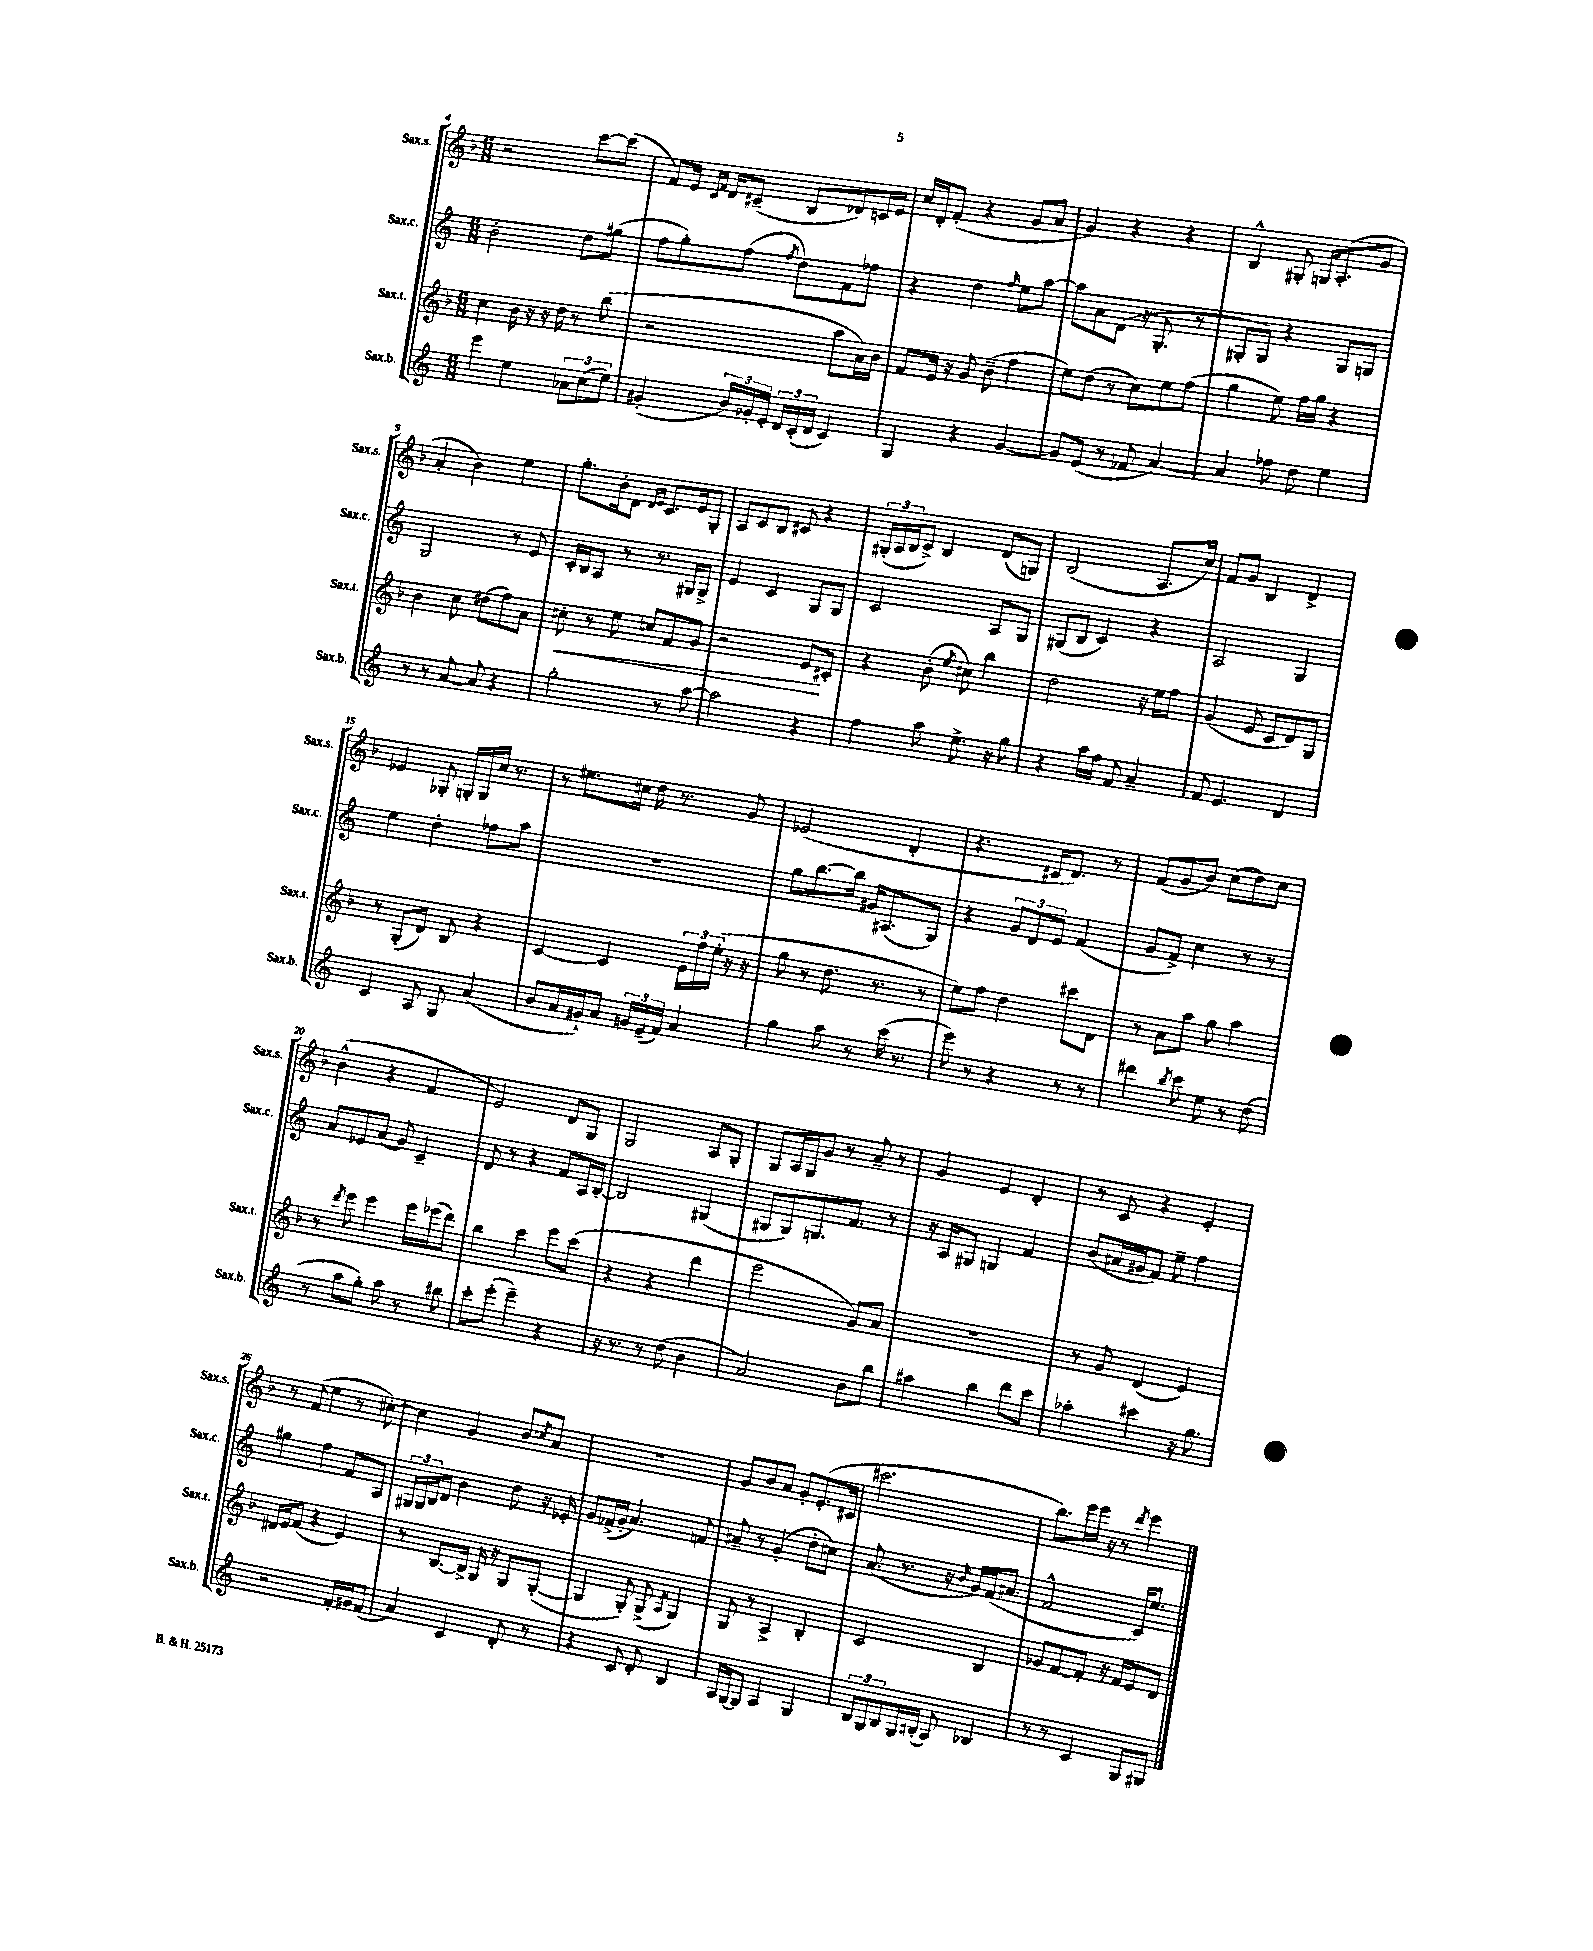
<<
\new StaffGroup <<
\new Staff = "s0" \with { instrumentName = "Sax.s." shortInstrumentName = "Sax.s." } {
    \clef treble \key f \major \numericTimeSignature \time 6/8
    r2 c'''8~ c'''8( |
    f'8) e'16 \grace { c'16 f'16 } d'16 cis'8--( bes8 des'8) c'16 e'16 |
    c''16 d'16-. f'8-.( r4 g'8 a'8 |
    g'4) r4 r4 |
    bes4-^ gis8-. g16 a8.-.( g'8 |
    a'4-. bes'4) e''4 |
    g''8.-. bes'16-. d'8 \grace { d'16 e'16 } c'8. e'16 g8-. |
    a8 c'8 bes8 cis'8 r4 |
    \tuplet 3/2 { gis16-.( a16 bes16 } c'8->) bes4 d'8( g8) |
    bes2( a8. c''16) |
    f'8 g'8 bes4 d'4-> |
    ees'4 ges8-. g16-. g16 c''16 r8. |
    r8 eis''8. cis''16 d''16 r8. g'8 |
    ees'2( d'4-. |
    r4. cis'16 d'8.) r8 |
    f'8( g'8 bes'8) c''8( d''8) c''8 |
    bes'4-^( r4 f'4 |
    e'2) d'8 g8 |
    g2 a8 g8-. |
    g8 a16 g16 g'8 r8 a'8-- r8 |
    g'4 e'4 d'4-. |
    r8 c'8 r4 e'4-. |
    r8 f'8( e''4 r8 cis''8~-.) |
    cis''4 g'4 bes'8 \acciaccatura { c''8 } a'8 |
    R2. |
    g'8 bes'8 a'8 g'8-. e'8.-.( cis'16 |
    cis'''2. |
    bes''8.) e'''16 e'''16 r16 r8 \acciaccatura { d'''8 } e'''4 \bar "|." |
}
\new Staff = "s1" \with { instrumentName = "Sax.c." shortInstrumentName = "Sax.c." } {
    \clef treble \key c \major \numericTimeSignature \time 6/8
    b'2-. d''8 gis''8( |
    f''8 g''8-.) f''8( \acciaccatura { f''8 } d''8) f'8 fes''8 |
    r4 d''4 \grace { f''16 } e''8 a''8~ |
    a''8 a'8 d'8( r16 g8.-. r8 |
    gis8-. gis8) r4 gis8 g8 |
    g2 r8 e'8 |
    c'16-. b16 a8 r8 r8. gis16 gis8-> |
    e'4 c'4 g8 g8 |
    c'2 a8 g8 |
    gis8( b8 c'4) r4 |
    a2 g4 |
    e''4 d''4-. fes''8 a''8 |
    R2. |
    g''8 b''8.~ b''16 gis'16 ais8.( g8) |
    r4 \tuplet 3/2 { g'8 d'8 e'8 } f'4( |
    g'8 f'8->) c''4 r8 r8 |
    a'8 ees'8 a'8( g'8) c'4-- |
    d'8 r8 r4 f'8 a16 b16~-. |
    b2 gis4( |
    gis8 gis8) g8. f'8. r8 |
    r16 a16 gis8 g4 f'4 |
    b'8( ais'16 gis'16 f'8) e''8-- f''4 |
    gis''4 f''4 f'8 a8 |
    \tuplet 3/2 { gis16 gis16 b16 } d'8 b'4 d''8 r16 ees'16-. |
    g'8 fes'16->( g'16-. a'4.) f'8 |
    ais'8-- r8 g'4-.( d''8-. cis''8) |
    a'8.( r8. r16 \grace { b'16 } g'16) f'16( ais'8. |
    f'2-^ c'16) e''8. \bar "|." |
}
\new Staff = "s2" \with { instrumentName = "Sax.t." shortInstrumentName = "Sax.t." } {
    \clef treble \key f \major \numericTimeSignature \time 6/8
    c''4 bes'16 r16 r16 d''16 r8 bes''8( |
    r2 a''8 a'16) bes'16 |
    f'8 e'16 r16 g'8 bes'8--( f''4 |
    e''8) d''8( r8 c''8) e''8 f''8( |
    g''4 e''8) f''16 g''16 r4 |
    bes'4 c''8 dis''8( f''8) a'8 |
    cis''8-.\< r8 e''8 c''8 f'8 g'8 |
    r2 e'8\! cis'8-. |
    r4 bes'8-.( \acciaccatura { e''8 } cis''8) bes''4 |
    d''2 r16 e''16 f''8 |
    g'4( e'8 c'8 d'8) g8 |
    r8 g8-.( d'8) bes8 r4 |
    c'4~ c'4 \tuplet 3/2 { e'16 f''16 e''16-.( } r16 r16 |
    g''8 r8 d''8. r8. r8 |
    e''8) f''8 d''4 cis'''8 d'8 |
    r8 a'8 a''8 g''8 a''4 |
    r8 \acciaccatura { d'''8 } e'''8 e'''4 e'''16 ees'''16( d'''8) |
    bes''4 c'''4 e'''8 c'''8( |
    r4 r4 d'''4 |
    e'''2 g'8) a'8 |
    R2. |
    r8 g'8 d'4( e'4) |
    dis'16 e'16 f'8( r4 e'4) |
    r8 bes8.~ bes16-> g16 r16 g8 g8~-.( |
    g4 g8-.) g8->( \acciaccatura { a8 } g4) |
    g8 r8 a4-> bes4-. |
    c'2 bes4 |
    ges'8 f'8~ f'8-. r16 f'16 e'8 d'8 \bar "|." |
}
\new Staff = "s3" \with { instrumentName = "Sax.b." shortInstrumentName = "Sax.b." } {
    \clef treble \key c \major \numericTimeSignature \time 6/8
    e'''4 e''4 \tuplet 3/2 { aes'8 c''8( e''8) } |
    gis'4-.( \tuplet 3/2 { b'16) ges'16-. e'16-. } \tuplet 3/2 { d'16 c'16-.( d'16 } c'4) |
    g4 r4 g'4~ |
    g'8 e'8( r8 fes'8 a'4~) |
    a'4 fes''8 d''8 e''4 |
    r8 r8 a'8~ a'8 r4 |
    g''2-. r8 a''8~ |
    a''2 r4 |
    f''4 a''8 e''8.-> r16 g''8 |
    r4 a''16 f''16 f'8 a'4-- |
    f'8 e'4. d'4 |
    c'4 a8 g8 a'4( |
    b'8 a'16 gis'16-!) a'8 \tuplet 3/2 { g'16 e'16--( f'16) } a'4 |
    g''4 a''8 r8 c'''16( r8. |
    e'''8) r8 r4 r8 r8 |
    dis'''4 \acciaccatura { b''8 } c'''8 e''8 r8 d''8( |
    r8 a''8 g''8-.) a''8 r8 bis''8 |
    c'''8-. e'''8-.( e'''4--) r4 |
    r16 r8. r8 d''8( b'4 |
    a'2) b'8 b''8 |
    ais''4 b''4 d'''8 c'''8 |
    aes''4-. cis'''4 r16 g''8. |
    r2 f'16-. gis'16 f'8( |
    a'4) c'4 d'8-. r8 |
    r4 c'8 d'8-. b4 |
    a16 g16~ g8 a4 g4 |
    \tuplet 3/2 { b8 g8 b8 } g16 bis16-.( a8) bes4 |
    r8 r8 c'4 g8 gis8 \bar "|." |
}
>>
>>
\layout { \context { \Score currentBarNumber = #4 } }
